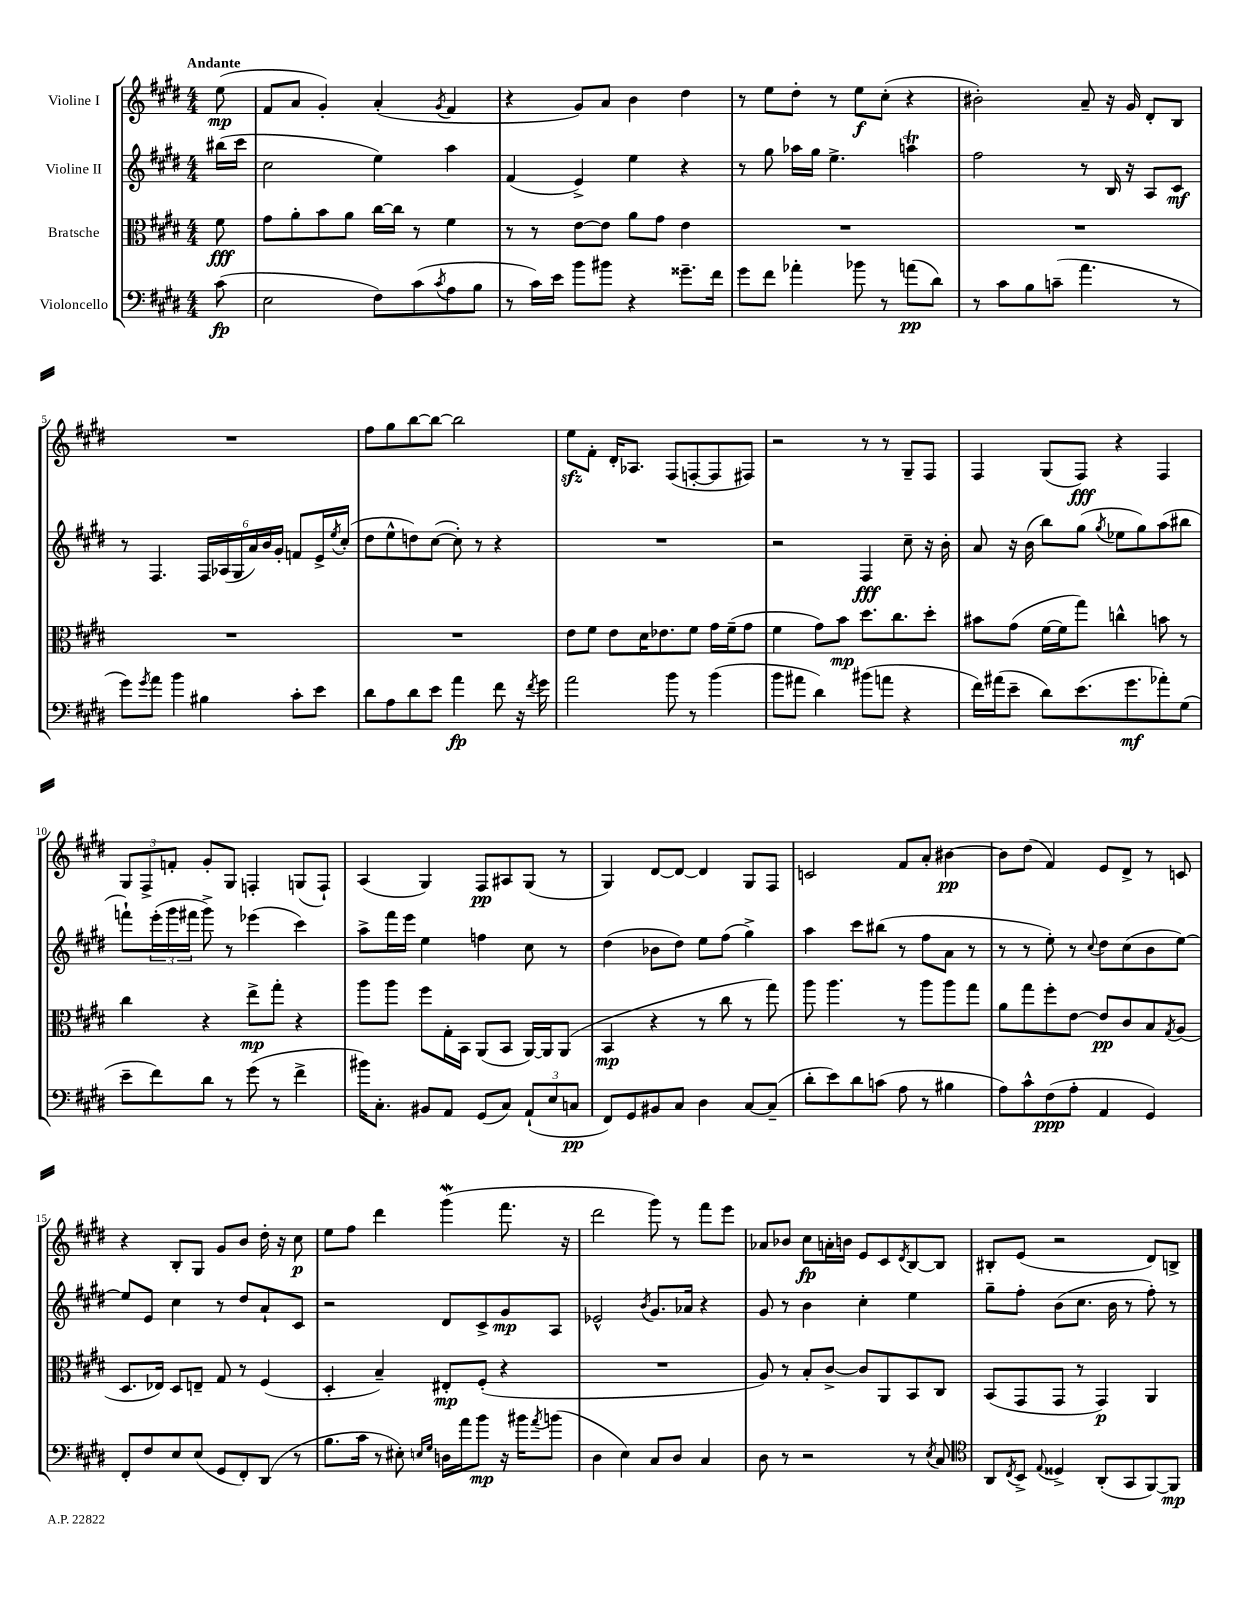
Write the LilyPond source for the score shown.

<<
\new StaffGroup <<
\new Staff = "s0" \with { instrumentName = "Violine I" } {
    \clef treble \key e \major \numericTimeSignature \time 4/4 \partial 8 \tempo "Andante"
    e''8\mp( |
    fis'8 a'8 gis'4-.) a'4-.( \acciaccatura { gis'8 } fis'4 |
    r4 gis'8) a'8 b'4 dis''4 |
    r8 e''8 dis''8-. r8 e''8\f cis''8-.( r4 |
    bis'2-.) a'8-- r16 gis'16 dis'8-. b8 |
    R1 |
    fis''8 gis''8 b''8~ b''8~ b''2 |
    e''8\sfz fis'8-. dis'16-. aes8. fis8( f8~-. f8 fis8) |
    r2 r8 r8 gis8-- fis8 |
    fis4 gis8( fis8\fff) r4 fis4 |
    \tuplet 3/2 { gis8 fis8-> f'8-. } gis'8-. gis8 f4-. g8( f8-!) |
    a4( gis4) fis8\pp ais8 gis8( r8 |
    gis4) dis'8~ dis'8~ dis'4 gis8 fis8 |
    c'2 fis'8 a'8-. bis'4~\pp |
    bis'8 dis''8( fis'4) e'8 dis'8-> r8 c'8 |
    r4 b8-. gis8 gis'8 b'8 dis''16-. r16 cis''8\p |
    e''8 fis''8 dis'''4 gis'''4\mordent( fis'''8. r16 |
    dis'''2 gis'''8) r8 fis'''8 e'''8 |
    aes'8 bes'8 cis''8\fp a'16-. b'16 e'8 cis'8 \acciaccatura { dis'8 } b8~ b8 |
    bis8-. e'8( r2 dis'8) b8-> \bar "|." |
}
\new Staff = "s1" \with { instrumentName = "Violine II" } {
    \clef treble \key e \major \numericTimeSignature \time 4/4 \partial 8
    bis''16( cis'''16 |
    cis''2 e''4) a''4 |
    fis'4( e'4->) e''4 r4 |
    r8 gis''8 aes''16 gis''16 e''4.-> a''4\trill |
    fis''2 r8 b16 r16 a8 cis'8\mf |
    r8 fis4. \tuplet 6/4 { fis16 aes16( gis16 a'16) b'16 gis'16-. } f'8 e'16-> \acciaccatura { e''8 } cis''16-.( |
    dis''8 e''8-^ d''8) cis''8~( cis''8-.) r8 r4 |
    R1 |
    r2 fis4\fff cis''8-- r16 b'16-. |
    a'8 r16 b'16( b''8) gis''8( \acciaccatura { gis''8 } ees''8 gis''8) a''8( bis''8 |
    f'''8-!) \tuplet 3/2 { e'''16-.( gis'''16 fis'''16 } gis'''8->) r8 ees'''4( cis'''4) |
    a''8-> fis'''16 e'''16 e''4 f''4 cis''8 r8 |
    dis''4( bes'8 dis''8) e''8 fis''8( gis''4->) |
    a''4 cis'''8 bis''8( r8 fis''8 a'8 r8 |
    r8 r8 e''8-.) r8 \appoggiatura { cis''8 } dis''8 cis''8( b'8 e''8~) |
    e''8 e'8 cis''4 r8 dis''8 a'8-! cis'8 |
    r2 dis'8 cis'8-> gis'8\mp a8 |
    ees'2-^ \acciaccatura { b'8 } gis'8. aes'16 r4 |
    gis'8 r8 b'4 cis''4-. e''4 |
    gis''8-- fis''8-. b'8( cis''8. b'16 r8 fis''8-.) r8 \bar "|." |
}
\new Staff = "s2" \with { instrumentName = "Bratsche" } {
    \clef alto \key e \major \numericTimeSignature \time 4/4 \partial 8
    fis'8\fff |
    gis'8 a'8-. b'8 a'8 cis''16~ cis''16 r8 fis'4 |
    r8 r8 e'8~ e'8 a'8 gis'8 e'4 |
    R1 |
    R1 |
    R1 |
    R1 |
    e'8 fis'8 e'8 dis'16 ees'8. fis'8 gis'16 fis'16--( gis'8 |
    fis'4 gis'8) b'8\mp dis''8. cis''8. dis''8-. |
    bis'8 gis'8( fis'16~ fis'16 gis''8) c''4-^ b'8 r8 |
    cis''4 r4 e''8->\mp gis''8-. r4 |
    a''8 a''8 fis''8 gis16-. b,16 a,8( b,8 a,16~) a,16 a,8( |
    b,4\mp r4 r8 cis''8 r8 gis''8) |
    a''8 a''4. r8 a''8 a''8 gis''8 |
    a'8 gis''8 fis''8-. e'8~ e'8\pp cis'8 b8 \acciaccatura { gis8 } a8( |
    dis8. ees16) dis8 e8-- gis8 r8 fis4( |
    dis4-. b4--) eis8-.\mp fis8-.( r4 |
    R1 |
    a8) r8 b8-. cis'8~-> cis'8 a,8 b,8 cis8 |
    b,8( gis,8 gis,8 r8 gis,4\p) a,4 \bar "|." |
}
\new Staff = "s3" \with { instrumentName = "Violoncello" } {
    \clef bass \key e \major \numericTimeSignature \time 4/4 \partial 8
    cis'8\fp( |
    e2 fis8) cis'8( \acciaccatura { cis'8 } a8 b8 |
    r8 cis'16) e'16 b'8 bis'8 r4 gisis'8.-- fis'16 |
    gis'8 fis'8 aes'4-. bes'8 r8 a'8\pp( dis'8) |
    r8 cis'8 b8 c'8--( a'4. r8 |
    gis'8) \acciaccatura { gis'8 } a'8 b'4 bis4 cis'8-. e'8 |
    dis'8 a8 dis'8 e'8 a'4\fp fis'8 r16 \acciaccatura { fis'8 } gis'16 |
    a'2 b'8 r8 b'4( |
    b'8 ais'8 dis'4) bis'8( a'8 r4 |
    fis'16) ais'16( e'8-- dis'8) e'8.( gis'8.\mf aes'8-.) gis8( |
    e'8-- fis'8) dis'8 r8 gis'8( r8 fis'4-> |
    bis'16) cis8.-. bis,8 a,8 gis,8( cis8) \tuplet 3/2 { a,8-!( e8 c8\pp } |
    fis,8) gis,8 bis,8 cis8 dis4 cis8~ cis8--( |
    dis'8-. e'8) dis'8 c'8( a8 r8 bis4 |
    a8) cis'8-^ fis8\ppp( a8-. a,4 gis,4) |
    fis,8-. fis8 e8 e8( gis,8 fis,8-.) dis,8( r8 |
    b8. cis'16 r8 eis8-.) \grace { e16 gis16 } d16 a'16 b'8\mp r16 bis'16 \acciaccatura { a'8 } b'8( |
    dis4 e4) cis8 dis8 cis4 |
    dis8 r8 r2 r8 \acciaccatura { e8 } cis8 |
    \clef tenor a,8 \acciaccatura { cis8 } b,8-> \appoggiatura { e8 } disis4-> a,8-.( gis,8 fis,8~) fis,8\mp \bar "|." |
}
>>
>>
